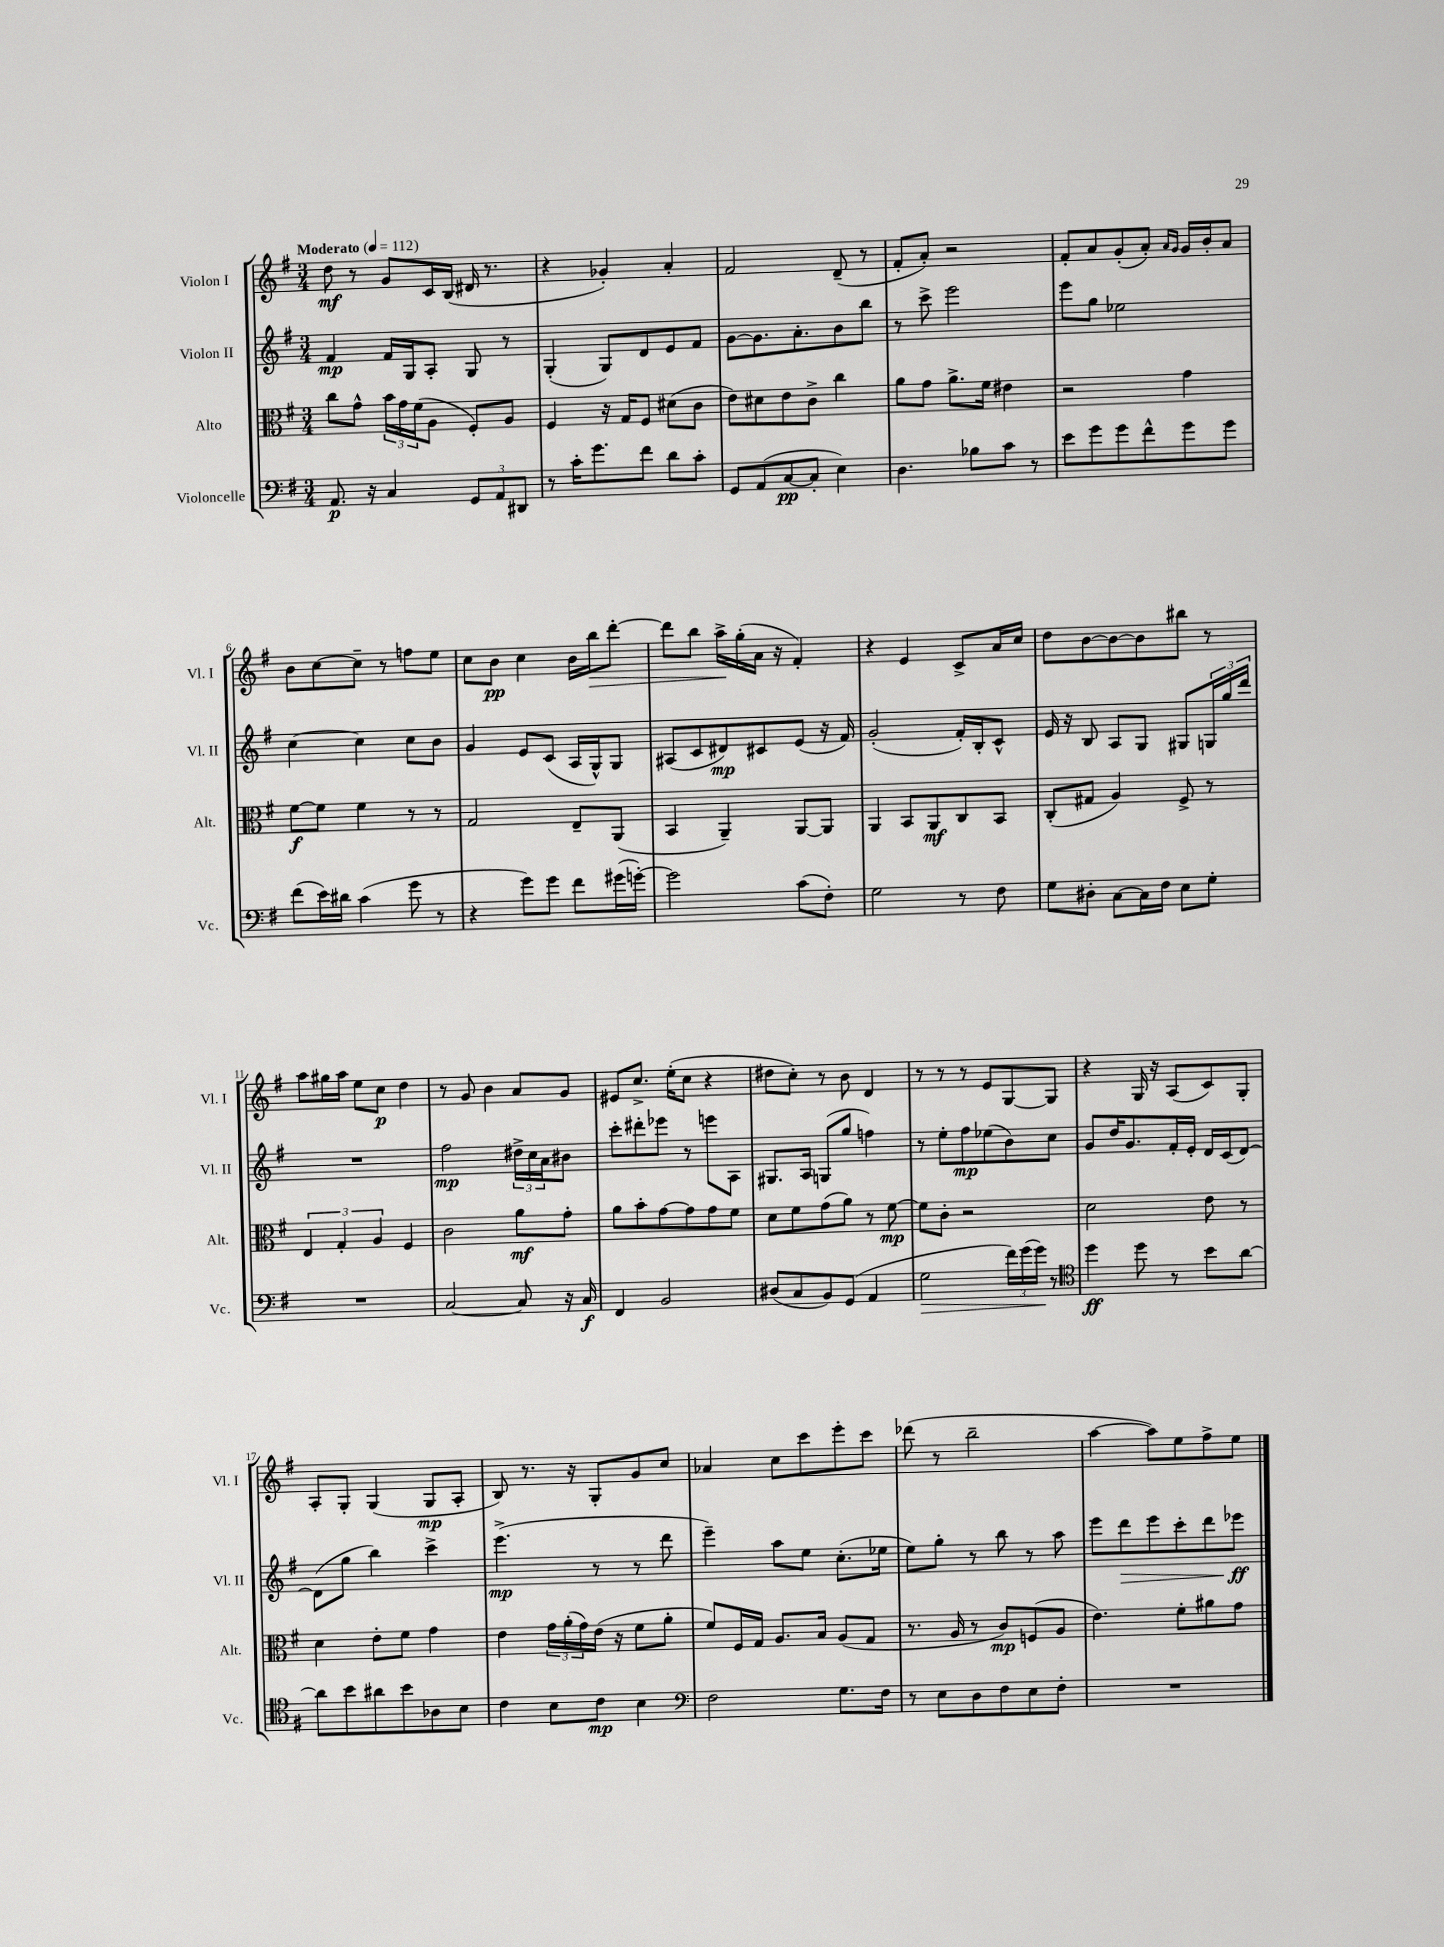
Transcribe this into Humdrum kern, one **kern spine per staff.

**kern	**kern	**kern	**kern
*staff4	*staff3	*staff2	*staff1
*clefF4	*clefC3	*clefG2	*clefG2
*k[f#]	*k[f#]	*k[f#]	*k[f#]
*M3/4	*M3/4	*M3/4	*M3/4
*MM112	*MM112	*MM112	*MM112
8.AA/	8cc\L	4f#/	8dd\
.	8g^^\J	.	8r
16r	.	.	.
4C/	24b\LL	16f#/LL	8g/L
.	24g\	.	.
.	.	16G/J	.
.	(24f#\J	.	.
.	8A\J	8A'/J	16c/L
.	.	.	(16B/JJ
12GG/L	8F#'/L)	8G/	16d#/
.	.	.	8.r
12AA/	.	.	.
.	8A/J	8r	.
12DD#/J	.	.	.
=	=	=	=
8r	4F#/	(4G'/	4r
16c'\LK	.	.	.
8.g\	.	.	.
.	16r	8G/L)	4g-'/)
.	16G/LK	.	.
8f#\J	8F#/J	8d/	.
8d\L	(8d#\L	8e/	4a'/
8c'\J	8c\J	8f#/J	.
=	=	=	=
8GG/L	8e\L)	[8g\L	2f#/
(8AA/	8d#\	8.g\]	.
[8C/	8e\	.	.
.	.	8.a'\	.
8C'/]J	8c^\J	.	.
4E\)	4cc\	8b\	(8d~/
.	.	8bb\J	8r
=	=	=	=
4.D\	8a\L	8r	8f#'/L
.	8g\J	8ccc^\	8a'/J)
.	8.a^\L	2eee\	2r
8B-\L	.	.	.
.	16f#\Jk	.	.
8c\J	4e#\	.	.
8r	.	.	.
=	=	=	=
8e\L	2r	8eee\L	8f#'/L
8g\	.	8gg\J	8a/
8g\	.	2ee-\	(8g'/
8f#^^\	.	.	8a'/J)
.	.	.	16qqa/LL
.	.	.	16qqg/JJ
8g\	4g\	.	16g/LL
.	.	.	16b'/J
8g\J	.	.	8a/J
=	=	=	=
(8f#\L	[8f#\L	[4cc\	8b\L
16e\L)	8f#\]J	.	[8cc\
16d#\JJ	.	.	.
(4c\	4f#\	4cc\]	8cc~\]J
.	.	.	8r
8g\	8r	8cc\L	8ff\L
8r	8r	8b\J	8ee\J
=	=	=	=
4r	2G/	4g/	8cc\L
.	.	.	8b\J
8g\L)	.	8e/L	4cc\
8g\J	.	(8c/J	.
8f#\L	8E~/L	16A/LL	16b\LL
.	.	16G^^/J)	16bb\J
(16g#\L	(8AA/J	8G/J	[8ddd'\J
[16g'\JJ)	.	.	.
=	=	=	=
2g\]	4BB/	(8A#/L	8ddd\]L
.	.	8c/	8bb\J
.	4AA~/)	8d#/)	16aa^\LL
.	.	.	(16gg'\
.	.	8c#/	16a\JJ
.	.	.	16r
(8c\L	[8AA/L	(8e/J	4f#'/)
8F#'\J)	8AA/]J	16r	.
.	.	16f#/)	.
=	=	=	=
2G\	4AA/	(2g'/	4r
.	8BB/L	.	4e/
.	8AA/	.	.
8r	8C/	16f#'/LL)	8c^/L
.	.	16B'/J	.
8F#\	8BB/J	8c^^/J	16a/L
.	.	.	16cc/JJ
=	=	=	=
8G\L	(8C'/L	16e/	8dd\L
.	.	16r	.
8D#'\J	8G#/J	8B/	[8b\
[8C\L	4A/)	8A/L	8b\_
16C\]L	.	8G/J	8b\]
16F#\JJ	.	.	.
8E\L	8F#^/	8G#/L	8bb#\J
8G'\J	8r	24G/L	8r
.	.	24gg/	.
.	.	24ddd/JJ	.
=	=	=	=
2.r	6E/	2.r	8aa\L
.	.	.	16gg#\L
.	6G'/	.	.
.	.	.	16aa\JJ
.	.	.	8ee\L
.	6A/	.	.
.	.	.	8cc\J
.	4F#/	.	4dd\
=	=	=	=
[2C/	2c\	2ff#\	8r
.	.	.	8g/
.	.	.	4b\
8C/]	8a\L	24dd#^\LL	8a/L
.	.	24cc\	.
.	.	24a\J	.
16r	8g'\J	8b#\J	8g/J
16C/	.	.	.
=	=	=	=
4FF#/	8a\L	8ccc'\L	8e#/L
.	8b'\	8ddd#'\	8.cc^/J
2BB/	[8g\	8eee-\J	.
.	.	.	(16ee'\LK
.	8g\]	8r	8cc\J
.	8g\	8eee\L	4r
.	8f#\J	8A\J	.
=	=	=	=
(8D#/L	8d\L	8.G#/L	8dd#\L
8C/	8f#\	.	8cc'\J)
.	.	16A/Jk	.
8BB/)	(8g\	(8G/L	8r
(8GG/J	8a\J)	8gg/J	8b\
4AA/	8r	4ff\)	4d/
.	[8f#\	.	.
=	=	=	=
2G\	8f#\]L	8r	8r
.	8c'\J	8ee'\L	8r
.	2r	8ff#\	8r
.	.	(8ee-\	8e/L
24f#\LL)	.	8b\)	[8G/
(24g\	.	.	.
24g\JJ)	.	.	.
8r	.	8cc\J	8G/]J
=	=	=	=
*clefC4	*	*	*
4dd\	2d\	8g/L	4r
.	.	16dd/K	.
.	.	8.g/	.
8dd\	.	.	16G/
.	.	.	16r
8r	.	16f#'/L	(8A/L
.	.	16e'/JJ	.
8b\L	8e\	16d/LL	8c/)
.	.	(16c/J	.
[8a\J	8r	[8d/J)	8G'/J
=	=	=	=
8a\]L	4d\	(8d\]L	8A'/L
8b\	.	8gg\J	8G'/J
8a#\	8e'\L	4bb\)	(4G/
8b\	8f#\J	.	.
8A-\	4g\	4ccc^\	8G/L
8B\J	.	.	8A'/J
=	=	=	=
4c\	4e\	(4.eee^\	8B/)
.	.	.	8.r
8B\L	24g\LL	.	.
.	(24a'\	.	.
.	.	.	16r
.	24g\)	.	.
8c\J	(16e\JJ	8r	8G'/L
.	16r	.	.
4B\	8f#\L	8r	8g/
.	8a'\J	8ddd\	8cc/J
=	=	=	=
*clefF4	*	*	*
2F#\	8f#/L)	4eee~\)	4a-/
.	16F#/L	.	.
.	16G/JJ	.	.
.	8.A/L	8aa\L	8cc\L
.	.	8ee\J	8ccc\
.	16B/Jk	.	.
8.G\L	(8A/L	(8.cc'\L	8eee'\
.	8G/J	.	8ccc\J
16F#\Jk	.	16ee-\Jk	.
=	=	=	=
8r	8.r	8ee\L)	(8ddd-\
8E\L	.	8gg'\J	8r
.	16A/	.	.
8D\	8r	8r	2bb~\
8F#\	8c/L)	8bb\	.
8E\	(8F/	8r	.
8F#'\J	8A/J	8aa\	.
=	=	=	=
2.r	4.e\)	8eee\L	[4aa\
.	.	8ddd\	.
.	.	8eee\	8aa\]L)
.	8f#'\L	8ccc'\	8ee\
.	8a#\	8ddd\	8ff#^\
.	8g\J	8eee-\J	8ee\J
==	==	==	==
*-	*-	*-	*-
